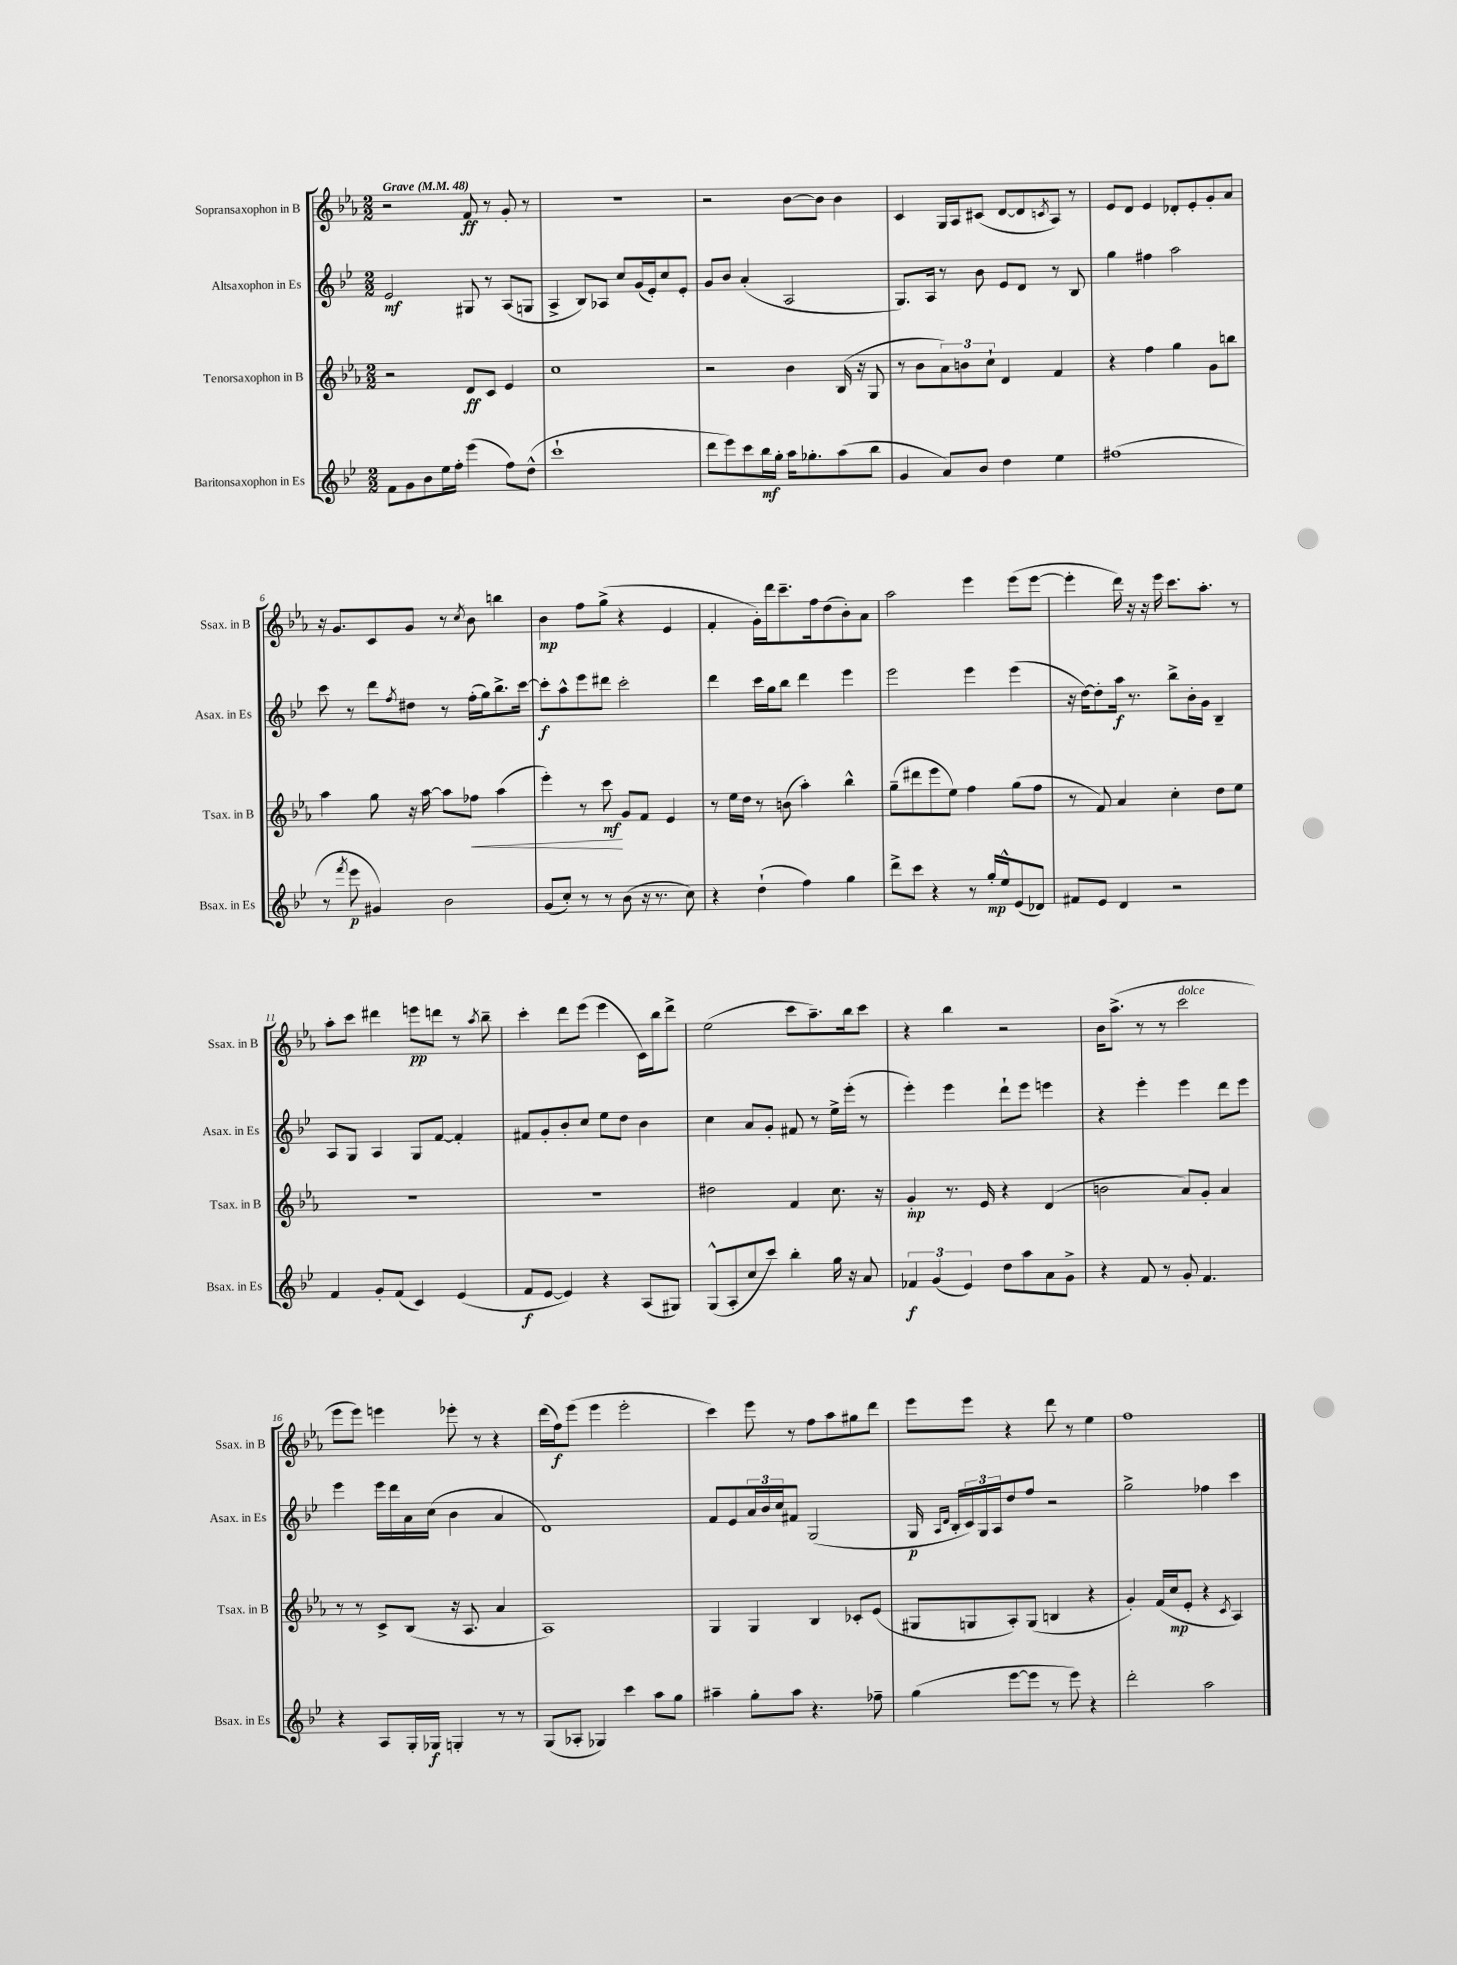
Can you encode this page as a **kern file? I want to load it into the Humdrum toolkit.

**kern	**dynam	**kern	**dynam	**kern	**dynam	**kern	**dynam
*part4	*part4	*part3	*part3	*part2	*part2	*part1	*part1
*staff4	*staff4	*staff3	*staff3	*staff2	*staff2	*staff1	*staff1
*I"Baritonsaxophon in Es	*	*I"Tenorsaxophon in B	*	*I"Altsaxophon in Es	*	*I"Sopransaxophon in B	*
*I'Bsax. in Es	*	*I'Tsax. in B	*	*I'Asax. in Es	*	*I'Ssax. in B	*
*clefG2	*	*clefG2	*	*clefG2	*	*clefG2	*
*k[b-e-]	*	*k[b-e-a-]	*	*k[b-e-]	*	*k[b-e-a-]	*
*M2/2	*	*M2/2	*	*M2/2	*	*M2/2	*
*MM48	*	*MM48	*	*MM48	*	*MM48	*
=1	=1	=1	=1	=1	=1	=1	=1
!	!	!	!	!	!	!LO:TX:a:B:t=Grave	!
8f\L	.	2r	.	2e-/	mf	2r	.
8g\	.	.	.	.	.	.	.
8b-\	.	.	.	.	.	.	.
16ee-\L	.	.	.	.	.	.	.
16ff'\JJ	.	.	.	.	.	.	.
(4eee-\	.	8d/L	ff	8G#X/	.	8f/	ff
.	.	8c/J	.	8r	.	8r	.
8ff\L)	.	4e-/	.	(8A/L	.	8g'/	.
(8dd^^\J	.	.	.	8Gn/J	.	8r	.
=2	=2	=2	=2	=2	=2	=2	=2
1ccc`	.	1cc	.	4A^/	.	1r	.
.	.	.	.	8B-/L)	.	.	.
.	.	.	.	8A-X/J	.	.	.
.	.	.	.	8cc/L	.	.	.
.	.	.	.	(16g/L	.	.	.
.	.	.	.	16e-'/J)	.	.	.
.	.	.	.	8cc/	.	.	.
.	.	.	.	8e-'/J	.	.	.
=3	=3	=3	=3	=3	=3	=3	=3
8ddd\L	.	2r	.	8g/L	.	2r	.
8eee-\)	.	.	.	8b-/J	.	.	.
8ccc\	.	.	.	(4a'/	.	.	.
16bb-\L	mf	.	.	.	.	.	.
16gg'\JJ	.	.	.	.	.	.	.
16aa\KL	.	4b-\	.	2A/	.	[8b-\L	.
8.gg-X'\	.	.	.	.	.	.	.
.	.	.	.	.	.	8b-\J]	.
(8aa\	.	(16B-/	.	.	.	4b-\	.
.	.	16r	.	.	.	.	.
8bb-\J	.	8G/	.	.	.	.	.
=4	=4	=4	=4	=4	=4	=4	=4
4g/	.	8r	.	8.G/L)	.	4c/	.
.	.	8b-\L	.	.	.	.	.
.	.	.	.	16A/Jk	.	.	.
8a/L)	.	12a-\)	.	8r	.	16G/LL	.
.	.	.	.	.	.	16A-/J	.
.	.	12bn\	.	.	.	.	.
8b-/J	.	.	.	8b-\	.	(8c#X/J	.
.	.	12cc`\J	.	.	.	.	.
4dd\	.	4d/	.	8e-/L	.	[8d/L	.
.	.	.	.	8d/J	.	8d/]	.
.	.	.	.	.	.	8qcn/	.
4ee-\	.	4f/	.	8r	.	8A-/J)	.
.	.	.	.	8B-/	.	8r	.
=5	=5	=5	=5	=5	=5	=5	=5
(1ff#X	.	4r	.	4gg\	.	8e-/L	.
.	.	.	.	.	.	8d/J	.
.	.	4ff\	.	4ff#X\	.	4e-/	.
.	.	4gg\	.	2aa\	.	8d-X'/L	.
.	.	.	.	.	.	8e-'/	.
.	.	8g\L	.	.	.	8g'/	.
.	.	8bbn\J	.	.	.	8a-/J	.
!!LO:LB:g=z
=6	=6	=6	=6	=6	=6	=6	=6
8r	.	4aa-\	.	8ccc\	.	16r	.
.	.	.	.	.	.	8.g/L	.
8qfff/	.	.	.	.	.	.	.
8eee-\	p	.	.	8r	.	.	.
4g#X/)	.	8gg\	.	8ddd\L	.	8c/	.
.	.	.	.	8qff/	.	.	.
.	.	16r	.	8dd#X\J	.	8g/J	.
.	.	[16aa-\	.	.	.	.	.
2b-\	.	8aa-\L]	.	8r	.	8r	.
.	.	.	.	.	.	8qcc/	.
!	!	!	!LO:HP:b	!	!	!	!
.	.	8ff-X\J	<	(16ff'\LL	.	8b-\	.
.	.	.	.	16gg\J)	.	.	.
.	.	(4aa-\	.	8.bb-^\	.	4bbn\	.
.	.	.	.	[16ccc\Jk	.	.	.
=7	=7	=7	=7	=7	=7	=7	=7
(8g/L	.	4eee-'\)	.	8ccc'\L]	f	4b-\	mp
8cc'/J)	.	.	.	8aa^^\	.	.	.
8r	.	8r	.	8eee-\	.	8ff\L	.
8r	.	8ccc\	mf	8ddd#X\J	.	(8gg^\J	.
(8b-\	.	8g/L	[	2ccc'\	.	4r	.
16r	.	8f/J	.	.	.	.	.
8.r	.	.	.	.	.	.	.
.	.	4e-/	.	.	.	4e-/	.
8cc\)	.	.	.	.	.	.	.
=8	=8	=8	=8	=8	=8	=8	=8
4r	.	8r	.	4ddd\	.	4f'/	.
.	.	16ee-\LL	.	.	.	.	.
.	.	16dd\JJ	.	.	.	.	.
(4dd`\	.	8r	.	16ccc\LL	.	16g'\LL)	.
.	.	.	.	16gg\J	.	16ddd\J	.
.	.	(8bn\	.	8bb-\J	.	8.ccc~\	.
4ff\)	.	4aa-'\)	.	4ddd\	.	.	.
.	.	.	.	.	.	16ff\k	.
.	.	.	.	.	.	(8dd\	.
4gg\	.	4bb-^^\	.	4eee-\	.	8b-'\)	.
.	.	.	.	.	.	8a-\J	.
=9	=9	=9	=9	=9	=9	=9	=9
8ddd^\L	.	(8gg~\L	.	2eee-\	.	2aa-\	.
8ccc\J	.	8ddd#X\	.	.	.	.	.
4r	.	8eee-\	.	.	.	.	.
.	.	8ee-\J)	.	.	.	.	.
8r	.	4ff\	.	4eee-\	.	4eee-\	.
16gg'/LL	mp	.	.	.	.	.	.
16ee-^^/J	.	.	.	.	.	.	.
(8e-/	.	(8gg\L	.	(4eee-\	.	(8eee-\L	.
8d-X/J)	.	8ff\J	.	.	.	[8eee-\J	.
=10	=10	=10	=10	=10	=10	=10	=10
8f#X/L	.	8r	.	16r	.	4eee-'\]	.
.	.	.	.	[16dd\KL)	.	.	.
8e-/J	.	8f/)	.	8dd'\]	.	.	.
4d/	.	4a-/	.	16aa\Jk	f	16ddd\)	.
.	.	.	.	8.r	.	16r	.
.	.	.	.	.	.	16r	.
.	.	.	.	.	.	16eee-\	.
2r	.	4cc'\	.	8bb-^\L	.	8.ccc\L	.
.	.	.	.	16b-'\L	.	.	.
.	.	.	.	16g\JJ	.	8.aa-'\J	.
.	.	8dd\L	.	4B-~/	.	.	.
.	.	8ee-\J	.	.	.	8r	.
!!LO:LB:g=z
=11	=11	=11	=11	=11	=11	=11	=11
4f/	.	1r	.	8A/L	.	8aa-'\L	.
.	.	.	.	8G/J	.	8ccc\J	.
8g'/L	.	.	.	4A/	.	4ddd#X\	.
(8f/J	.	.	.	.	.	.	.
4c/)	.	.	.	8G/L	.	8eeen\L	pp
.	.	.	.	[8f/J	.	8dddn\J	.
(4e-/	.	.	.	4f'/]	.	8r	.
.	.	.	.	.	.	8qaa-/	.
.	.	.	.	.	.	8bb-~\	.
=12	=12	=12	=12	=12	=12	=12	=12
8f/L	f	1r	.	8f#X/L	.	4ccc'\	.
[8e-/J	.	.	.	8g'/	.	.	.
4e-/])	.	.	.	8b-'/	.	8ddd\L	.
.	.	.	.	8cc/J	.	(8eee-\J	.
4r	.	.	.	8ee-\L	.	4eee-\	.
.	.	.	.	8dd\J	.	.	.
(8A/L	.	.	.	4b-\	.	16c\LL)	.
.	.	.	.	.	.	16bb-\J	.
8G#X/J)	.	.	.	.	.	8ddd^\J	.
=13	=13	=13	=13	=13	=13	=13	=13
(8G^^/L	.	2dd#X\	.	4cc\	.	(2ee-\	.
8A'/	.	.	.	.	.	.	.
8cc/	.	.	.	8a/L	.	.	.
8ccc/J)	.	.	.	8g'/J	.	.	.
4bb-'\	.	4f/	.	8f#X/	.	8ccc\L	.
.	.	.	.	8r	.	8.aa-~\)	.
16gg\	.	8.cc\	.	16ee-^\LL	.	.	.
16r	.	.	.	(16eee-'\JJ	.	16bb-\k	.
8a/	.	.	.	8r	.	8ccc\J	.
.	.	16r	.	.	.	.	.
=14	=14	=14	=14	=14	=14	=14	=14
6f-X/	f	4g'/	mp	4eee-'\)	.	4r	.
(6g/	.	.	.	.	.	.	.
.	.	8.r	.	4eee-\	.	4bb-\	.
6e-/)	.	.	.	.	.	.	.
.	.	16e-/	.	.	.	.	.
8dd\L	.	4r	.	8ddd`\L	.	2r	.
8aa\	.	.	.	8eee-\J	.	.	.
8a\	.	(4d/	.	4eeen\	.	.	.
8g^\J	.	.	.	.	.	.	.
=15	=15	=15	=15	=15	=15	=15	=15
4r	.	2bn\	.	4r	.	16b-\KL	.
.	.	.	.	.	.	(8.aa-^\J	.
8f/	.	.	.	4eee-'\	.	8r	.
8r	.	.	.	.	.	8r	.
!	!	!	!	!	!	!LO:TX:a:i:t=dolce	!
8g'/	.	8a-/L)	.	4eee-\	.	2ccc\	.
4.f/	.	8g'/J	.	.	.	.	.
.	.	4a-/	.	8ddd\L	.	.	.
.	.	.	.	8eee-\J	.	.	.
!!LO:LB:g=z
=16	=16	=16	=16	=16	=16	=16	=16
4r	.	8r	.	4eee-\	.	8eee-\L	.
.	.	8r	.	.	.	8eee-\J)	.
8A/L	.	8c^/L	.	16eee-\LL	.	4eeen\	.
.	.	.	.	16ddd\	.	.	.
16G'/L	.	(8B-/J	.	16a\	.	.	.
16G-X/JJ	f	.	.	(16cc\JJ	.	.	.
4Gn'/	.	16r	.	4b-\	.	8eee-X'\	.
.	.	8.A-/	.	.	.	.	.
.	.	.	.	.	.	8r	.
8r	.	4a-/	.	4a/	.	4r	.
8r	.	.	.	.	.	.	.
=17	=17	=17	=17	=17	=17	=17	=17
(8G/L	.	1A-)	.	1d)	.	(16ddd\LL	.
.	.	.	.	.	.	16ff\J)	f
8A-X'/J	.	.	.	.	.	(8eee-\J	.
4G-X/)	.	.	.	.	.	4eee-\	.
4ccc\	.	.	.	.	.	2eee-'\	.
8aa\L	.	.	.	.	.	.	.
8gg\J	.	.	.	.	.	.	.
=18	=18	=18	=18	=18	=18	=18	=18
4aa#X~\	.	4G/	.	8f/L	.	4ccc\)	.
.	.	.	.	8e-/	.	.	.
8gg'\L	.	4G/	.	24a/L	.	8eee-\	.
.	.	.	.	24b-/	.	.	.
.	.	.	.	24cc/J	.	.	.
8aa#\J	.	.	.	8f#X/J	.	8r	.
4.r	.	4B-/	.	(2G/	.	8ff\L	.
.	.	.	.	.	.	8aa-\	.
.	.	8c-X'/L	.	.	.	8gg#X\	.
8ff-X~\	.	(8e-/J	.	.	.	8ddd\J	.
=19	=19	=19	=19	=19	=19	=19	=19
(4gg\	.	8G#X/L	.	16G/	p	8eee-\L	.
.	.	.	.	16qqA/LL	.	.	.
.	.	.	.	16qqd/JJ	.	.	.
.	.	.	.	16B-'/LL	.	.	.
.	.	8Gn/	.	24c/)	.	8eee-\J	.
.	.	.	.	24G/	.	.	.
.	.	.	.	24A/J	.	.	.
[8eee-\L	.	8A-'/)	.	8dd/	.	4r	.
8eee-\J]	.	(8G/J	.	8ff/J	.	.	.
8r	.	4Bn/	.	2r	.	8ddd\	.
8eee-\)	.	.	.	.	.	8r	.
4r	.	4r	.	.	.	4ee-\	.
=20	=20	=20	=20	=20	=20	=20	=20
2ddd'\	.	4g'/)	.	2gg^\	.	1ff	.
.	.	(16f/LL	.	.	.	.	.
.	.	16cc/J	mp	.	.	.	.
.	.	8e-'/J	.	.	.	.	.
2aa\	.	4r	.	4ff-X\	.	.	.
.	.	8qc/	.	.	.	.	.
.	.	4A-/)	.	4ccc\	.	.	.
==	==	==	==	==	==	==	==
*-	*-	*-	*-	*-	*-	*-	*-
